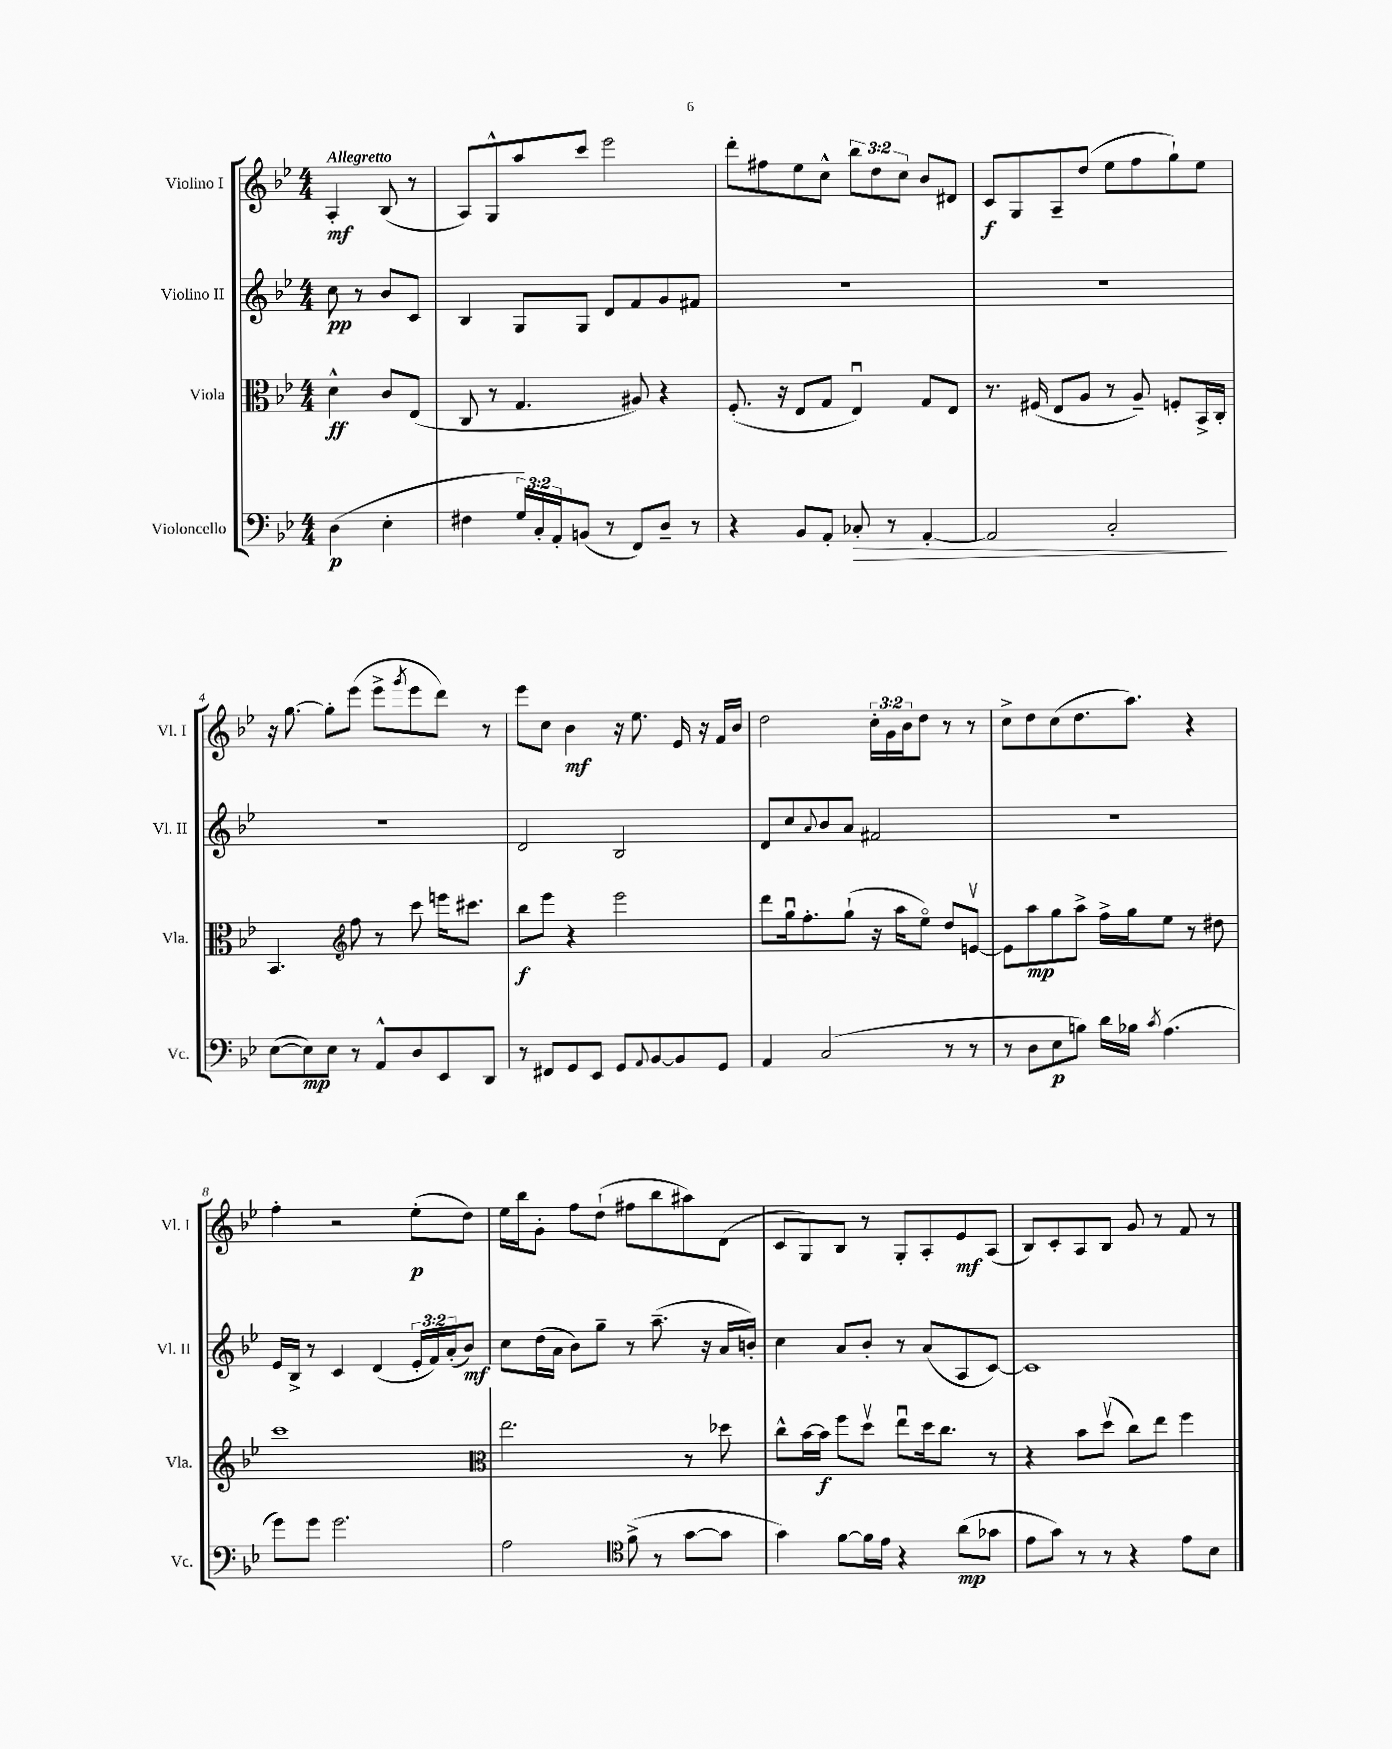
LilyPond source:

<<
\new StaffGroup <<
\new Staff = "s0" \with { instrumentName = "Violino I" shortInstrumentName = "Vl. I" } {
    \clef treble \key bes \major \numericTimeSignature \time 4/4 \override Staff.TupletNumber.text = #tuplet-number::calc-fraction-text \partial 2 \tempo "Allegretto"
    a4-.\mf bes8( r8 |
    a8) g8-^ a''8 c'''8 ees'''2 |
    d'''8-. fis''8 ees''8 c''8-^ \tuplet 3/2 { bes''8 d''8 c''8 } bes'8 dis'8 |
    c'8\f g8 a8-- d''8( ees''8 f''8 g''8-!) ees''8 |
    r16 g''8.~ g''8-. ees'''8( ees'''8-> \acciaccatura { g'''8 } ees'''8 d'''8) r8 |
    ees'''8 c''8 bes'4\mf r16 ees''8. ees'16 r16 f'16 bes'16 |
    d''2 \tuplet 3/2 { c''16-. g'16 bes'16 } d''8 r8 r8 |
    c''8-> d''8 c''8( d''8. a''8.) r4 |
    f''4-. r2 ees''8-.\p( d''8) |
    ees''16 bes''16 g'8-. f''8 d''8-!( fis''8 bes''8 ais''8) d'8( |
    c'8 g8) bes8 r8 g8-. a8-. ees'8\mf a8( |
    bes8) c'8-. a8 bes8 g'8 r8 f'8 r8 \bar "|." |
}
\new Staff = "s1" \with { instrumentName = "Violino II" shortInstrumentName = "Vl. II" } {
    \clef treble \key bes \major \numericTimeSignature \time 4/4 \override Staff.TupletNumber.text = #tuplet-number::calc-fraction-text \partial 2
    c''8\pp r8 bes'8 c'8 |
    bes4 g8 g8 d'8 f'8 g'8 fis'8 |
    R1 |
    R1 |
    R1 |
    d'2 bes2 |
    d'8 c''8 \appoggiatura { a'8 } bes'8 a'8 fis'2 |
    R1 |
    ees'16 bes16-> r8 c'4 d'4( \tuplet 3/2 { ees'16-. f'16) a'16-.( } bes'8\mf) |
    c''8 d''16( a'16 bes'8) g''8-- r8 a''8.--( r16 a'16 b'16-.) |
    c''4 a'8 bes'8-. r8 a'8( a8 c'8~) |
    c'1 \bar "|." |
}
\new Staff = "s2" \with { instrumentName = "Viola" shortInstrumentName = "Vla." } {
    \clef alto \key bes \major \numericTimeSignature \time 4/4 \partial 2
    d'4-^\ff c'8 ees8( |
    c8 r8 g4. ais8) r4 |
    f8.-.( r16 ees8 g8 ees4\downbow) g8 ees8 |
    r8. fis16( ees8 a8 r8 a8--) f8-. bes,16-> c16-. |
    bes,4. \clef treble f''8 r8 c'''8 e'''16 cis'''8. |
    bes''8\f ees'''8 r4 ees'''2 |
    d'''8 g''16\downbow f''8.-. g''8-!( r16 a''16 ees''8\flageolet) d''8 e'8~\upbow |
    e'8 a''8\mp g''8 a''8-> f''16-> g''16 ees''8 r8 dis''8 |
    c'''1 |
    \clef alto ees''2. r8 des''8 |
    c''8-^ bes'16~ bes'16\f f''8 d''8\upbow ees''8\downbow d''16 c''8. r8 |
    r4 bes'8 d''8\upbow( c''8) ees''8 f''4 \bar "|." |
}
\new Staff = "s3" \with { instrumentName = "Violoncello" shortInstrumentName = "Vc." } {
    \clef bass \key bes \major \numericTimeSignature \time 4/4 \override Staff.TupletNumber.text = #tuplet-number::calc-fraction-text \partial 2
    d4\p( ees4-. |
    fis4 \tuplet 3/2 { g16) c16-. a,16-. } b,8( r8 f,8) d8-- r8 |
    r4 bes,8 a,8-. ces8-.\> r8 a,4~-. |
    a,2 c2-.\! |
    ees8~( ees8\mp) ees8 r8 a,8-^ d8 ees,8 d,8 |
    r8 fis,8 g,8 ees,8 g,8 \appoggiatura { a,8 } bes,8~ bes,8 g,8 |
    a,4 c2( r8 r8 |
    r8 d8 ees8\p b8) d'16 bes16 \acciaccatura { c'8 } a4.( |
    g'8) g'8 g'2. |
    a2 \clef tenor f'8->( r8 g'8~ g'8 |
    g'4) f'8~ f'16 ees'16 r4 a'8\mp( ges'8 |
    ees'8 g'8) r8 r8 r4 ees'8 bes8 \bar "|." |
}
>>
>>
